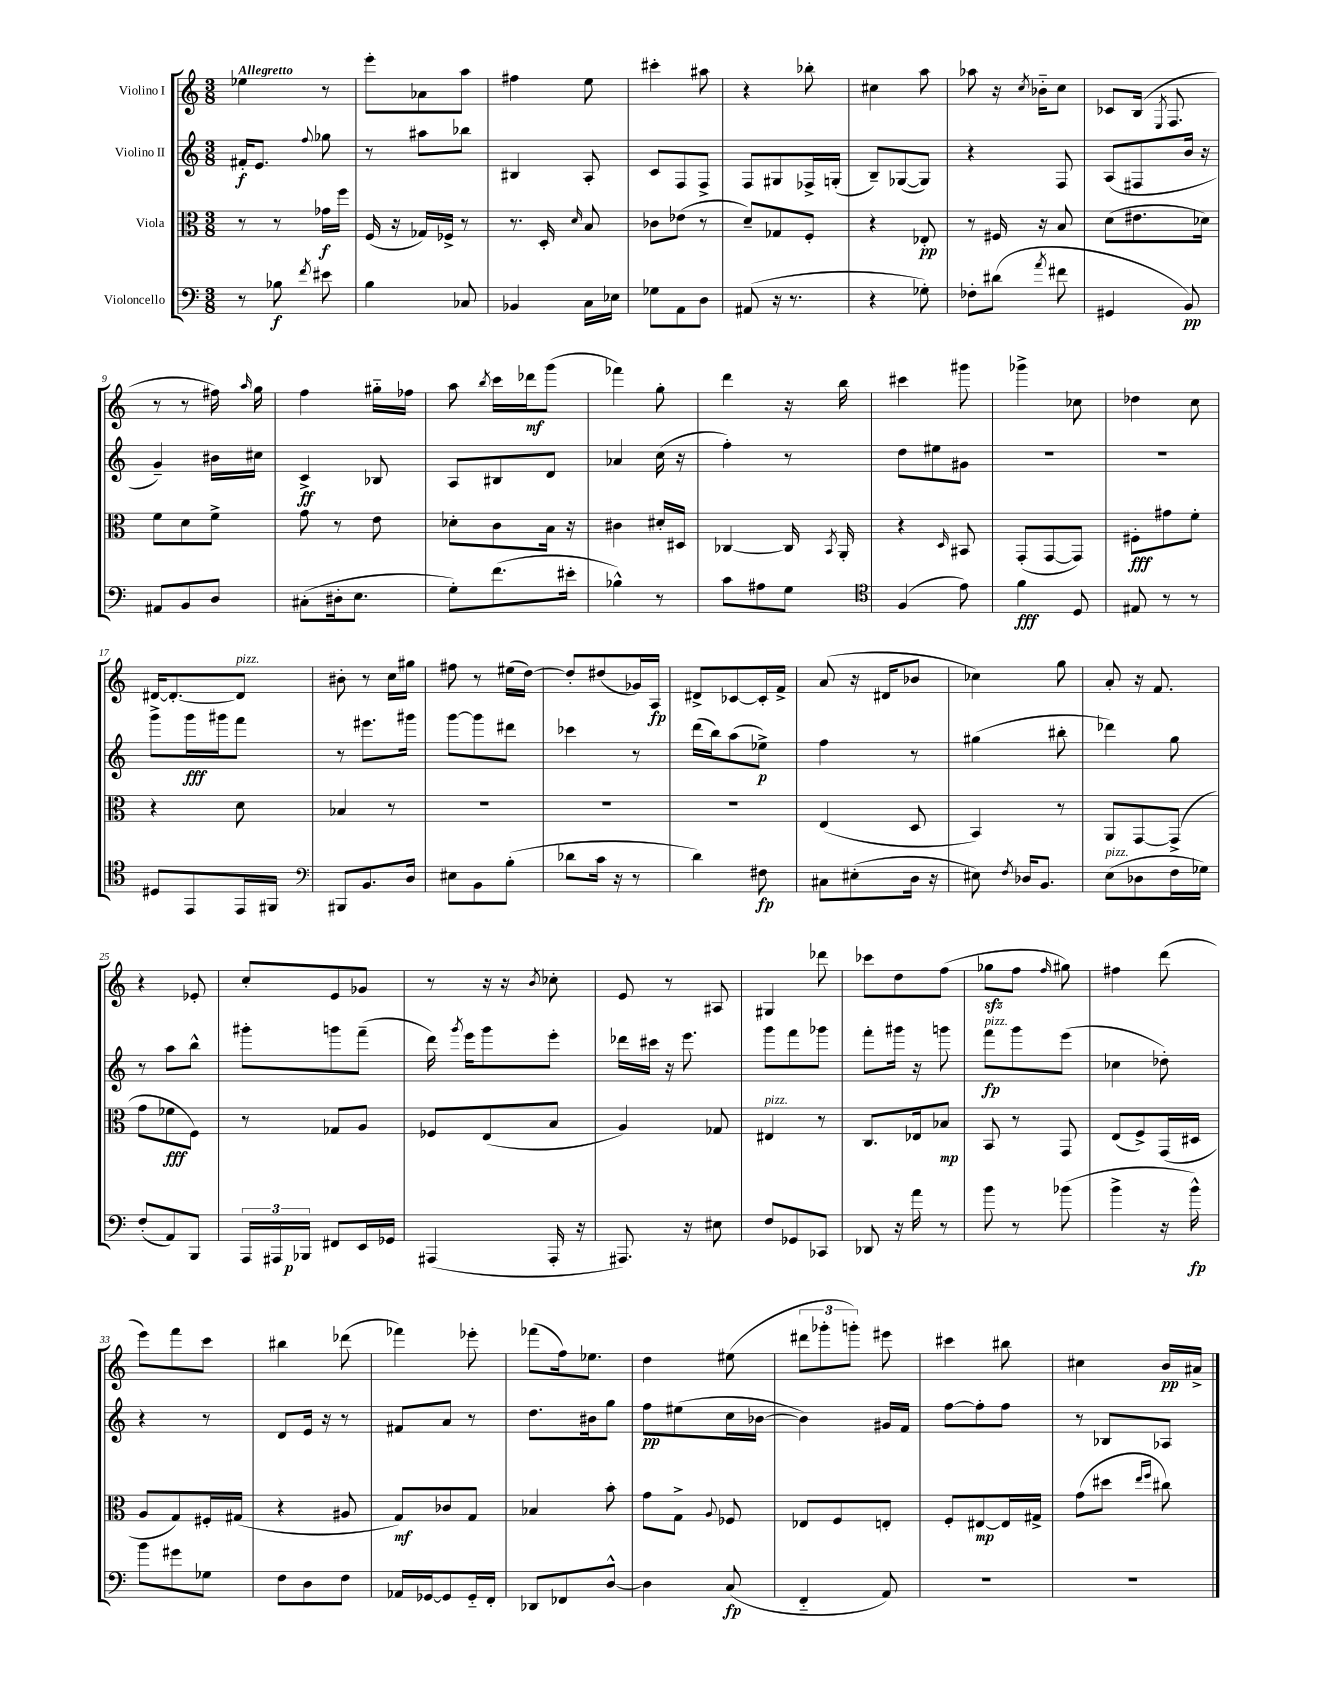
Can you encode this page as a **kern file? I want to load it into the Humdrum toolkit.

**kern	**kern	**kern	**kern
*staff4	*staff3	*staff2	*staff1
*clefF4	*clefC3	*clefG2	*clefG2
*k[]	*k[]	*k[]	*k[]
*M3/8	*M3/8	*M3/8	*M3/8
8r	8r	16f#'/LK	4ee-\
.	.	8.e/J	.
8B-\	8r	.	.
8qf/	.	8qqff/	.
8e#\	16g-\LL	8gg-\	8r
.	16ff\JJ	.	.
=	=	=	=
4B\	(16F/	8r	8eee'\L
.	16r	.	.
.	16G-/LL)	8aa#\L	8a-\
.	16F-^/JJ	.	.
8C-/	8r	8bb-\J	8aa\J
=	=	=	=
4BB-/	8.r	4B#/	4ff#\
.	16D'/	.	.
.	16qqd/	.	.
16C\LL	8B/	8A'/	8ee\
16E-\JJ	.	.	.
=	=	=	=
8G-\L	8c-\L	8c/L	4ccc#'\
8AA\	(8e-\J	8F/	.
8D\J	8r	8F^/J	8aa#\
=	=	=	=
(8AA#/	8d~/L)	8F/L	4r
16r	8G-/	8G#/	.
8.r	.	.	.
.	8F'/J	16F-^/L	8bb-'\
.	.	(16G'/JJ	.
=	=	=	=
4r	4r	8B~/L)	4cc#\
.	.	([8G-/	.
8G-'\)	8E-'/	8G-/]J)	8aa\
=	=	=	=
8F-'\L	8r	4r	8aa-\
(8d#\J	16F#/	.	16r
.	.	.	8qcc/
.	16r	.	16b-'~\LK
8qa/	.	.	.
8f#\	8B/	8F/	8cc\J
=	=	=	=
4GG#/	(8d\L	(8A/L	8c-/L
.	8.e#\	8F#/	(16B/Jk
.	.	.	8qE/
.	.	.	8.F/
8BB/)	.	16b/Jk	.
.	16d-\Jk)	16r	.
=	=	=	=
8AA#/L	8f\L	4g~/)	8r
8BB/	8d\	.	8r
8D/J	8f^\J	16b#\LL	16ff#\)
.	.	.	16qqaa/
.	.	16cc#\JJ	16gg\
=	=	=	=
(8C#'\L	8g\	4c^/	4ff\
16D#'\k	8r	.	.
8.E\J	.	.	.
.	8e\	8B-/	16gg#'~\LL
.	.	.	16ff-\JJ
=	=	=	=
8G'\L)	8d-'\L	8A/L	8aa\
.	.	.	8qbb/
(8.f\	8c\	8B#/	16ccc\LL
.	.	.	16ddd-\J
.	16B\Jk	8d/J	(8ggg\J
16e#'\Jk	16r	.	.
=	=	=	=
4B-^^\)	4c#\	4a-/	4fff-\)
8r	16d#'/LL	(16cc\	8gg'\
.	16D#/JJ	16r	.
=	=	=	=
8c\L	[4C-/	4ff'\)	4ddd\
8A#\	.	.	.
8G\J	16C-/]	8r	16r
.	8qBB/	.	.
.	16AA'/	.	16bb\
=	=	=	=
*clefC4	*	*	*
(4F/	4r	8dd\L	4ccc#\
.	.	8ee#\	.
.	16qqD/	.	.
8e\)	8BB#/	8g#\J	8ggg#\
=	=	=	=
4f\	(8GG'/L	4.r	4ggg-^\
.	[8GG/	.	.
8D/	8GG/]J)	.	8cc-\
=	=	=	=
8E#/	8F#'\L	4.r	4dd-\
8r	8g#\	.	.
8r	8f'\J	.	8cc\
=	=	=	=
8D#/L	4r	8ggg^\L	[16d#/LK
.	.	.	8.d#'/_
8EE/	.	16ggg\L	.
.	.	16ggg#\J	.
16EE/L	8d\	8fff\J	8d#/]J
16FF#/JJ	.	.	.
=	=	=	=
*clefF4	*	*	*
8BBB#/L	4B-/	8r	8b#'\
8.BB/	.	8.eee#\L	8r
.	8r	.	16cc\LL
16D/Jk	.	16ggg#\Jk	16gg#\JJ
=	=	=	=
8E#\L	4.r	[8ggg\L	8ff#\
8BB\	.	8ggg\]	8r
(8B'\J	.	8ddd#\J	(16ee#\LL
.	.	.	[16dd\JJ)
=	=	=	=
8d-\L	4.r	4ccc-\	8dd'/]L
16c\Jk	.	.	(8dd#/
16r	.	.	.
8r	.	8r	16g-/L)
.	.	.	16A/JJ
=	=	=	=
4d\)	4.r	(16ddd\LL	8d#^/L
.	.	16bb\J)	.
.	.	(8aa\	[8c-/
8F#\	.	8ee-^\J)	16c-'/]L
.	.	.	16f^/JJ
=	=	=	=
8C#\L	(4E/	4ff\	(8a/
(8E#'\	.	.	16r
.	.	.	16d#/LK
16D\Jk	8D/	8r	8b-/J
16r	.	.	.
=	=	=	=
8E#\)	4BB/)	(4gg#\	4cc-\)
8qF/	.	.	.
16D-/LK	.	.	.
8.BB/J	.	.	.
.	8r	8bb#'\	8gg\
=	=	=	=
(8E\L	8AA/L	4ddd-\)	8a'/
8D-\	[8GG/	.	16r
.	.	.	8.f/
16F\L	(8GG^/]J	8gg\	.
16G-\JJ)	.	.	.
=	=	=	=
(8F'/L	8g\L	8r	4r
8AA/)	8f-\	8aa\L	.
8BBB/J	8F\J)	8bb^^\J	8e-'/
=	=	=	=
24AAA/LL	8r	8ggg#'\L	8cc'/L
24AAA#/	.	.	.
24BBB-/JJ	.	.	.
8FF#/L	8G-/L	8ggg\	8e/
16EE/L	8A/J	(8fff~\J	8g-/J
16GG-/JJ	.	.	.
=	=	=	=
(4AAA#/	8F-/L	16ddd\)	8r
.	.	8qggg/	.
.	.	16eee\LK	.
.	(8E/	8ggg\	16r
.	.	.	16r
.	.	.	8qb/
16AAA#'/	8B/J	8eee'\J	8cc-'\
16r	.	.	.
=	=	=	=
8.AAA#/)	4A/)	16ddd-\LL	8e/
.	.	16ccc#\JJ	.
.	.	16r	8r
16r	.	8.eee\	.
8E#\	8G-/	.	8A#/
=	=	=	=
8F/L	4E#/	8ggg\L	4G#/
8GG-/	.	8fff\	.
8CC-/J	8r	8ggg-\J	8ddd-\
=	=	=	=
8DD-/	8.C/L	8fff'\L	8ccc-\L
16r	.	16ggg#\Jk	8dd\
16a\	16E-/k	16r	.
8r	8B-/J	8ggg\	(8ff\J
=	=	=	=
8b\	8BB/	8fff\L	8gg-\L
8r	8r	8ggg\	8ff\J
.	.	.	16qqff/
(8b-\	8GG/	(8eee\J	8gg#\)
=	=	=	=
4b^\	(8E/L	4cc-\	4ff#\
.	8F^/)	.	.
16r	(16GG/L	8dd-'\)	(8ddd\
16b^^\)	16D#/JJ	.	.
=	=	=	=
8b\L	8A/L	4r	8eee\L)
8g#\	8G/)	.	8fff\
8G-\J	16F#'/L	8r	8ccc\J
.	(16G#/JJ	.	.
=	=	=	=
8F\L	4r	8d/L	4bb#\
8D\	.	16e/Jk	.
.	.	16r	.
8F\J	8A#/	8r	(8ddd-\
=	=	=	=
16AA-/LL	8G/L)	8f#/L	4fff-\)
[16GG-/J	.	.	.
8GG-/]	8c-/	8a/J	.
16GG-'~/L	8G/J	8r	8eee-'\
16FF'/JJ	.	.	.
=	=	=	=
8DD-/L	4B-/	8.dd\L	(8fff-\L
8FF-/	.	.	16ff\k)
.	.	16b#\k	8.ee-\J
[8D^^/J	8b'\	8gg\J	.
=	=	=	=
4D\]	8g\L	8ff\L	4dd\
.	8G^\J	(8ee#\	.
.	8qqA/	.	.
(8C/	8F-/	16cc\L	(8ee#\
.	.	[16b-\JJ	.
=	=	=	=
4FF'~/	8E-/L	4b-\])	12ddd#\L
.	.	.	12ggg-'\
.	8F/	.	.
.	.	.	12ggg'\J)
8AA/)	8E'/J	16g#/LL	8eee#\
.	.	16f/JJ	.
=	=	=	=
4.r	8F'/L	[8ff\L	4ccc#\
.	[8E#/	8ff'\]	.
.	16E#/]L	8ff\J	8bb#\
.	16G#^/JJ	.	.
=	=	=	=
4.r	(8g\L	8r	4cc#\
.	8dd#\J	8B-/L	.
.	16qqee/LL	.	.
.	16qqff/JJ	.	.
.	8cc#\)	8A-/J	16b/LL
.	.	.	16a#^/JJ
==	==	==	==
*-	*-	*-	*-
